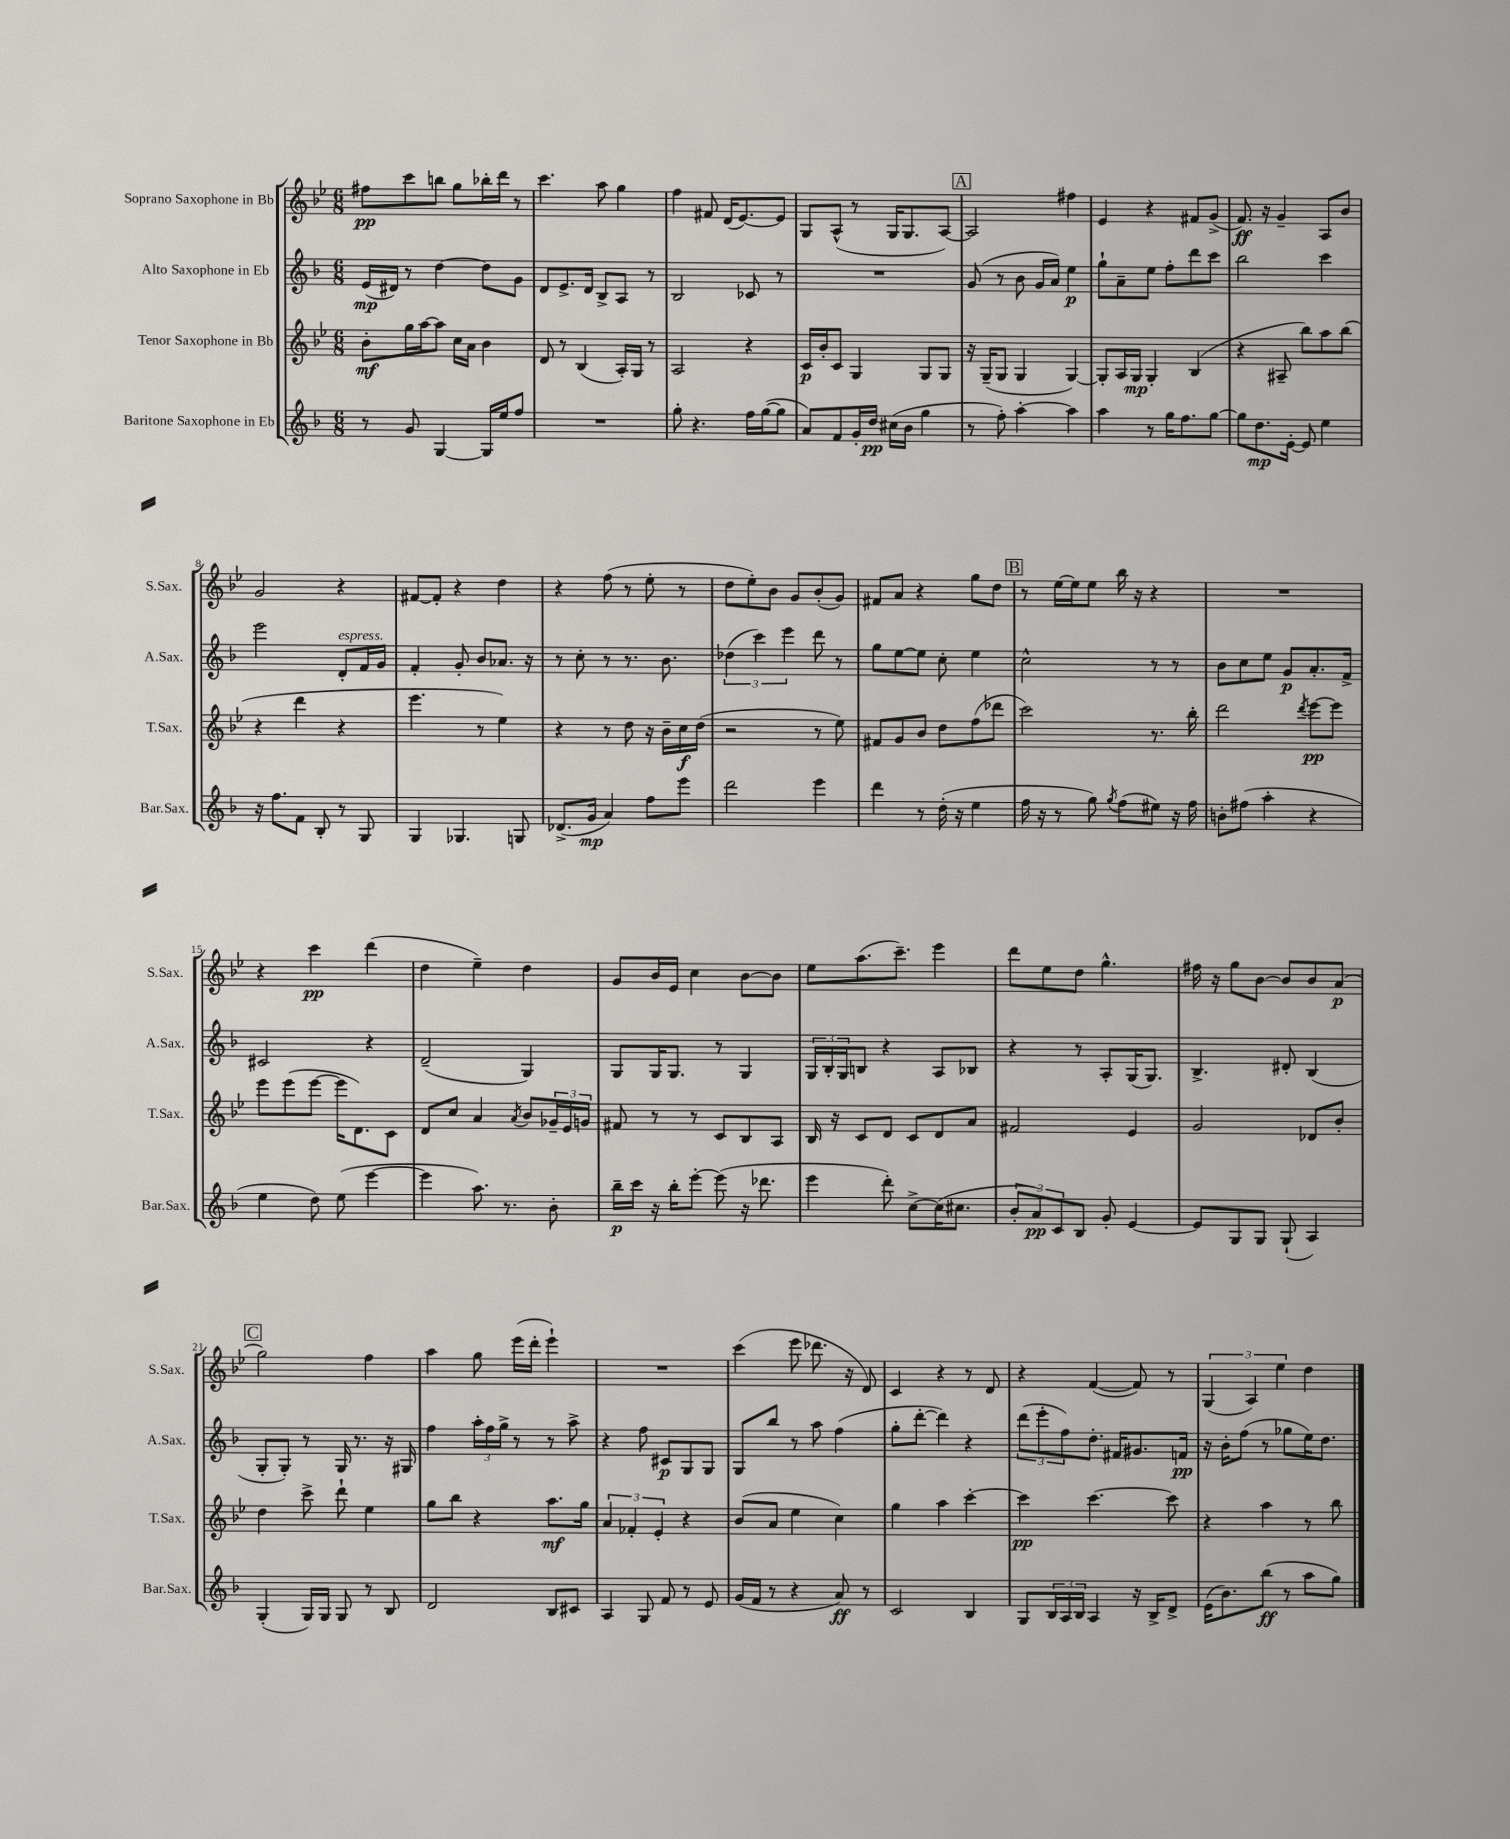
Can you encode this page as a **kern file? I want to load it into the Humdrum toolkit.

**kern	**kern	**kern	**kern
*staff4	*staff3	*staff2	*staff1
*clefG2	*clefG2	*clefG2	*clefG2
*k[b-]	*k[b-e-]	*k[b-]	*k[b-e-]
*M6/8	*M6/8	*M6/8	*M6/8
8r	8b-'\L	(16e/LL	8ff#\L
.	.	16d#/JJ)	.
8g/	16gg\L	8r	8ccc\
.	[16aa\J	.	.
[4G/	8aa\]J	[4dd\	8bb\J
.	16cc\LL	.	8gg\L
.	16a\JJ	.	.
16G/]LL	4b-\	8dd\]L	16bb-'\L
16ee/J	.	.	16ddd\JJ
8ff/J	.	8g\J	8r
=	=	=	=
2.r	8d/	8d/L	4.ccc\
.	8r	8.e^/	.
.	(4B-/	.	.
.	.	16d/Jk	.
.	.	8B-^/L	8aa\
.	16A'/LL)	8A/J	4gg\
.	16G/JJ	.	.
.	8r	8r	.
=	=	=	=
8gg'\	2A/	2B-/	4ff\
4.r	.	.	.
.	.	.	8f#/
.	.	.	(16d/LK
.	.	.	[8.e-/)
16ff\LL	4r	8c-/	.
([16gg\J	.	.	.
8gg\]J	.	8r	8e-/]J
=	=	=	=
8a/L)	16c/LL	2.r	8G/L
.	16b-'/J	.	.
8f/	8c/J	.	(8A^^/J
16g'/L	4G/	.	8r
16dd/JJ	.	.	.
(16cc#\LL	.	.	16G/LK
16b-\JJ	.	.	8.G/
4gg\	8G/L	.	.
.	8G/J	.	[8A/J)
=	=	=	=
8r	16r	(8g/	2A/]
.	(16G~/LK	.	.
8ff'\)	8G/J	8r	.
[4aa'\	4G/	8b-\	.
.	.	16g/LL	.
.	.	16a/JJ)	.
4aa\]	[4G/)	4ee\	4ff#\
=	=	=	=
4aa\	8G'/]L	8gg`\L	4e-/
.	16A/L	8a~\	.
.	16G/JJ	.	.
8r	4G'/	8ee\J	4r
16gg\LK	.	8ff'\L	.
8.ff\	.	.	.
.	(4B-/	8ddd\	8f#/L
[8gg\J	.	8ccc\J	(8g^/J
=	=	=	=
8gg\]L	4r	2bb-\	8.f/)
8.dd\	.	.	.
.	.	.	16r
.	8A#~/	.	4g~/
[16e'\Jk	.	.	.
8e/]	8bb-\L)	.	.
4ee\	8aa\	4ccc\	8A/L
.	(8bb-\J	.	8b-/J
=	=	=	=
16r	4r	2eee\	2g/
8.ff\L	.	.	.
8f\J	4ddd\	.	.
8B-'/	.	.	.
8r	4r	8d'/L	4r
8G/	.	16f/L	.
.	.	16g/JJ	.
=	=	=	=
4G/	4.eee-\	4f'/	[8f#/L
.	.	.	8f#'/]J
4.G-/	.	8g'/	4r
.	8r	8b-/L	.
.	4ee-\)	8.a-/J	4dd\
8G/	.	.	.
.	.	16r	.
=	=	=	=
(8.d-^/L	4r	8r	4r
.	.	8cc'\	.
16g/Jk	.	.	.
4a/)	8r	8r	(8ff\
.	8dd\	8.r	8r
8ff\L	16r	.	8ee-'\
.	16b-~\LL	8.b-\	.
8eee\J	16cc\	.	8r
.	(16dd\JJ	.	.
=	=	=	=
2ddd\	2r	(6dd-\	8dd\L
.	.	.	8ee-'\)
.	.	6ccc\)	.
.	.	.	8b-\J
.	.	6eee\	.
.	.	.	8g/L
4eee\	8r	8ddd\	(8b-'/
.	8ee-\)	8r	8g/J)
=	=	=	=
4ddd\	8f#/L	8gg\L	8f#/L
.	8g/	[8ee\	8a/J
8r	8b-/J	8ee\]J	4r
(16dd'\	8dd\L	8cc'\	.
16r	.	.	.
4ee\	(8ff\	4ee\	8gg\L
.	8ddd-\J	.	8dd\J
=	=	=	=
16ff\	2ccc\)	2cc^^\	8r
16r	.	.	.
8r	.	.	[16ee-\LL
.	.	.	16ee-\]J
8gg\)	.	.	8ee-\J
8qgg/	.	.	.
(8ff\L	.	.	16bb-\
.	.	.	16r
8ee#\J)	8.r	8r	4r
16r	.	8r	.
16ff\	16bb-'\	.	.
=	=	=	=
8b'\L	2ddd\	8b-\L	2.r
(8ff#\J	.	8cc\	.
4aa'\	.	8ee\J	.
.	.	8g/L	.
.	8qddd/	.	.
4r	[8eee-\L	8.a'/	.
.	8eee-\]J	.	.
.	.	16f^/Jk	.
=	=	=	=
4ee\	8eee-\L	2c#/	4r
.	(8eee-\	.	.
8dd\)	[8eee-\J	.	4ccc\
(8ee\	16eee-\]LK	.	.
.	8.d\)	.	.
[4eee\	.	4r	(4ddd\
.	8c\J	.	.
=	=	=	=
4eee\]	8d/L	(2d~/	4dd\
.	8cc/J	.	.
8.aa\)	4a/	.	4ee-~\)
8.r	.	.	.
.	8qa/	.	.
.	8b-/L	4G/)	4dd\
8b-'\	24g-~/L	.	.
.	24e-/	.	.
.	24g/JJ	.	.
=	=	=	=
16bb-~\LL	8f#/	8G/L	8g/L
16ccc\JJ	.	.	.
16r	8r	16G/K	16b-/L
16bb-'\LK	.	8.G/J	16e-/JJ
[8eee'\J	8r	.	4cc\
(8eee\]	8c/L	8r	.
16r	8B-/	4G/	[8b-\L
8.ddd-\	.	.	.
.	8A/J	.	8b-\]J
=	=	=	=
4eee\	16B-/	24G/LL	8ee-\L
.	.	24B-'/	.
.	16r	.	.
.	.	24G/J	.
.	8c/L	8B/J	(8.aa\
8ddd'\)	8d/J	4r	.
.	.	.	8.ccc~\J)
[8cc^\L	8c/L	.	.
(16cc\]K	8d/	8A/L	4eee-\
8.cc#\J	.	.	.
.	8a/J	8B-/J	.
=	=	=	=
12b-'/L	2f#/	4r	8ddd\L
12a/)	.	.	.
.	.	.	8ee-\
12c/	.	.	.
8B-/J	.	8r	8dd\J
8g'/	.	8A'/L	4.gg^^\
[4e/	4e-/	(16G/K	.
.	.	8.G/J)	.
=	=	=	=
8e/]L	2g/	4.B-^/	16ff#\
.	.	.	16r
8G/	.	.	8gg\L
8G/J	.	.	[8b-\J
(8G`/	.	8d#'/	8b-/]L
4A/)	8d-/L	(4B-/	8b-/
.	8b-'/J	.	(8a/J
=	=	=	=
(4G'/	4dd\	8G'/L	2gg\)
.	.	8G'/J)	.
16G/LL)	8ccc^\	8r	.
16G/JJ	.	.	.
8G/	8ddd`\	16G/	.
.	.	8.r	.
8r	4ee-\	.	4ff\
8B-/	.	16r	.
.	.	16G#/	.
=	=	=	=
2d/	8gg\L	4ff\	4aa\
.	8bb-\J	.	.
.	4r	24aa'\LL	8gg\
.	.	24ff\	.
.	.	24gg^\JJ	.
.	.	8r	(16eee-\LL
.	.	.	16ddd'\JJ
8B-/L	8.aa\L	8r	4eee-`\)
8c#/J	.	8aa^\	.
.	16gg\Jk	.	.
=	=	=	=
4A/	6a/	4r	2.r
.	6f-'/	.	.
8G/	.	8ff\	.
.	6e-'/	.	.
8f/	.	8c#/L	.
8r	4r	8G/	.
8e/	.	8G/J	.
=	=	=	=
(16g/LL	(8b-/L	8G/L	(4ccc\
16f/JJ	.	.	.
8r	8a/J	8bb-/J	.
4r	4ee-\	8r	8eee-\
.	.	8aa\	8.ddd-\
8a/)	4cc\)	(4ff\	.
.	.	.	16r
8r	.	.	8d/)
=	=	=	=
2c/	4gg\	8gg'\L	4c/
.	.	[8ddd'\J	.
.	4aa\	4ddd\])	4r
4B-/	[4ccc'\	4r	8r
.	.	.	8d/
=	=	=	=
8G/L	4ccc\]	(12ddd\L	4r
.	.	12eee'\	.
24B-/L	.	.	.
24A/	.	12ff\)	.
24B-/JJ	.	.	.
4A/	[4.ccc\	8.dd'\J	([4f/
.	.	16f#/LK	.
16r	.	8.g#/	8f/])
16B-^/LK	.	.	.
8d^/J	8ccc\]	.	8r
.	.	16f/Jk	.
=	=	=	=
(16e\LK	4r	16r	(6G/
8.b-\)	.	16b-'\LK	.
.	.	(8ff\J	.
.	.	.	6A/)
(8bb-\J	4aa\	8r	.
.	.	.	6ee-\
8r	.	8gg-\L	.
8aa\L	8r	16ee\K)	4dd\
.	.	8.dd\J	.
8gg\J)	8bb-\	.	.
==	==	==	==
*-	*-	*-	*-
